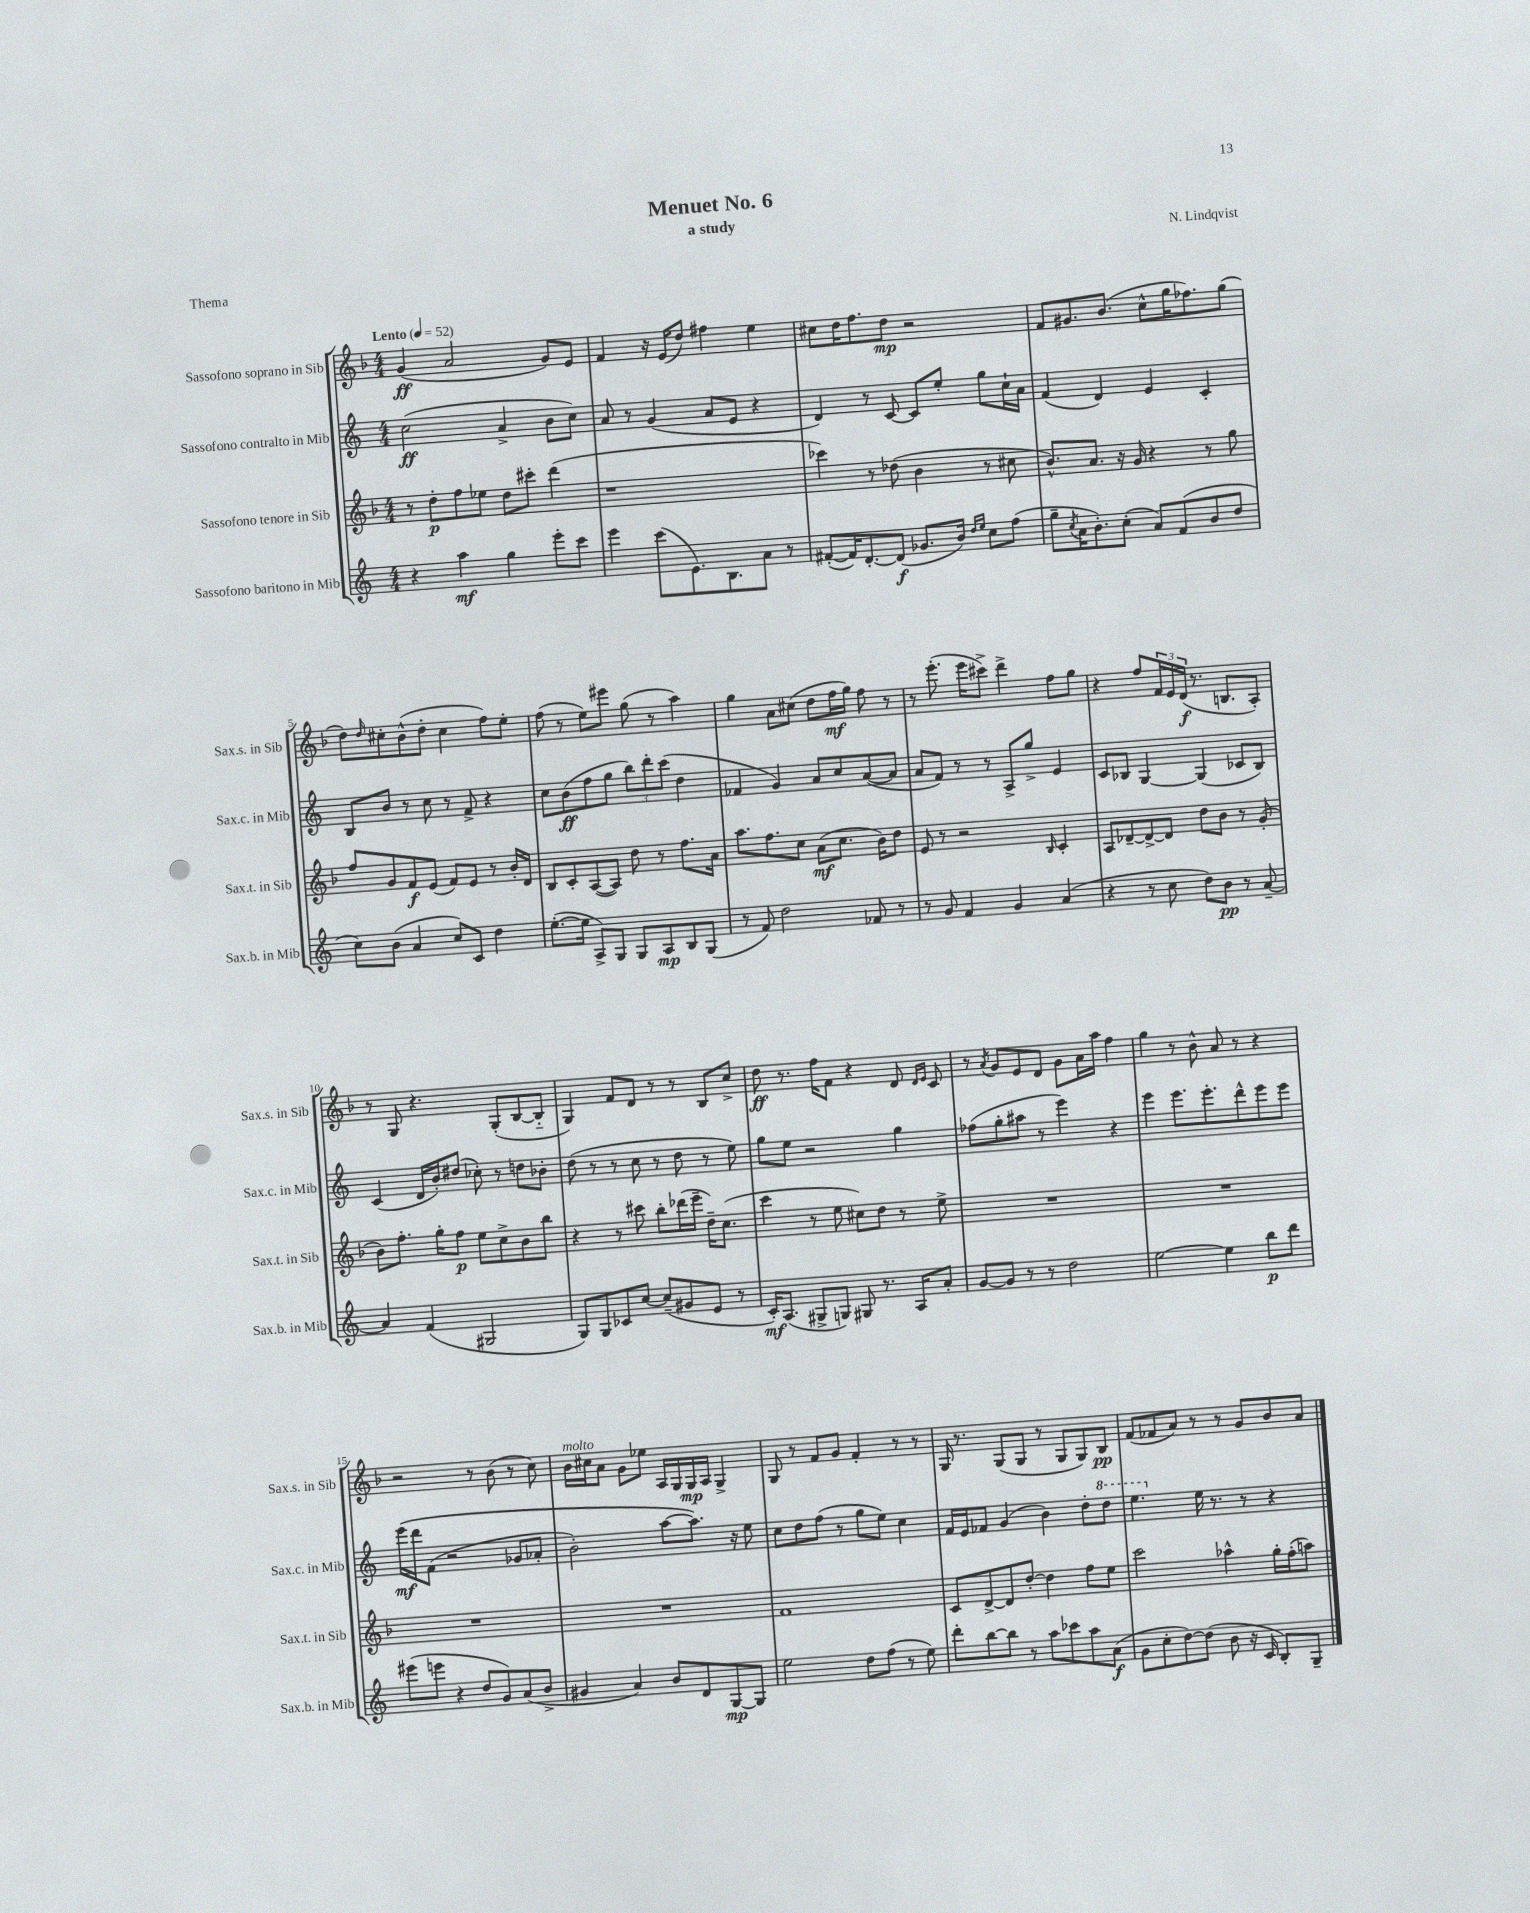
\header { title = "Menuet No. 6" composer = "N. Lindqvist" subtitle = "a study" piece = "Thema" }
<<
\new StaffGroup <<
\new Staff = "s0" \with { instrumentName = "Sassofono soprano in Sib" shortInstrumentName = "Sax.s. in Sib" } {
    \clef treble \key f \major \numericTimeSignature \time 4/4 \tempo "Lento" 4 = 52
    g'4\ff( a'2 g'8) e'8 |
    f'4 r16 e'16( d''8) fis''4 e''4 |
    cis''8 d''16 f''8. d''8\mp r2 |
    f'8 gis'8. bes'8.( c''8-^ g''16 fes''8.) g''8( |
    d''8) \grace { d''16 } cis''8-. bes'8-^( d''8-. cis''4 f''8) e''8-. |
    f''8( r8 e''8) eis'''8 g''8( r8 a''4) |
    g''4 a'8 cis''8( d''8 f''16\mf g''16) f''8 r8 |
    r8 e'''8.-.( e'''16 cis'''8->) d'''4-> f''8 g''8 |
    r4 f''8 \tuplet 3/2 { f'16 e'16 d'16\f( } r8. b8. a8-.) |
    r8 g8 r4. g8-.( bes8~ bes8-_ |
    g4) f'8 d'8 r8 r8 bes8 c''8-> |
    d''8\ff r8. f''16 f'8 r4 d'8 \grace { d'16 e'16 } c'8 |
    r8 \acciaccatura { a'8 } g'8 e'8 d'8 g'8 a'16 a''16 f''4 |
    g''4 r8 bes'8-^ a'8 r8 r4 |
    r2 r8 bes'8( r8 c''8) |
    bes'16^\markup { \italic "molto" } cis''16 a'8 g'8 ees''8 a16 g16 g16\mp a16 g4-> |
    g8 r8 f'8 g'8 f'4-. r8 r8 |
    g16 r8. g8( g8 r8 g8 g8) bes8\pp |
    f'8( fes'8 a'8) r8 r8 g'8 bes'8 a'8 \bar "|." |
}
\new Staff = "s1" \with { instrumentName = "Sassofono contralto in Mib" shortInstrumentName = "Sax.c. in Mib" } {
    \clef treble \key c \major \numericTimeSignature \time 4/4
    c''2\ff( a'4-> b'8 c''8) |
    a'8 r8 g'4( a'8 e'8 r4 |
    d'4) r8 c'8~ c'8 e''8-. g''8 c''16-! a'16 |
    f'4( d'4) e'4 c'4-. |
    b8 b'8 r8 c''8 r8 f'8-> r4 |
    c''8 b'8\ff( f''8 g''8 \tuplet 3/2 { b''8) d'''8-. c'''8( } d''4 |
    fes'4 g'4) a'8 c''8 a'8~( a'8 |
    a'8 f'8) r8 r8 a8-> g''8-> e'4 |
    c'8 bes8 g4~ g4( ces'8 bes8) |
    c'4( d'16 b'16-.) dis''8( ces''8-.) r8 d''8 bes'8-. |
    d''8( r8 r8 c''8 r8 d''8 r8 e''8) |
    g''8 e''8 r2 g''4 |
    fes''8( g''8-. ais''8 r8 e'''4) r4 |
    e'''4 e'''8. e'''8.-. d'''8-^ e'''8 e'''8 |
    e'''16\mf\( d'''16 f'8( r2 ges'8 aes'8-. |
    b'2-.) a''8~ a''8.\) r16 e''8 |
    c''8 d''8 f''8( r8 g''8 e''8) c''4 |
    f'16 e'16 fes'8 g'4( b'4) d''8-. \ottava #1 d'''8 |
    e'''4. \ottava #0 e''16 r8. r8 r4 \bar "|." |
}
\new Staff = "s2" \with { instrumentName = "Sassofono tenore in Sib" shortInstrumentName = "Sax.t. in Sib" } {
    \clef treble \key f \major \numericTimeSignature \time 4/4
    r8 d''8-.\p f''8 ees''8 d''8 cis'''8-. d'''4( |
    r1 |
    ces'''4) r8 des''8( bes'4 r8 cis''8 |
    bes'8.-^) a'8. r16 g'16 r4 r8 g''8 |
    f''8 g'8 f'8\f e'8( f'8) e'8 r8 bes'16-. d'16 |
    bes8 c'8-. a8~( a8) d''8 r8 f''8. a'16 |
    a''8. f''8. c''8 a'8\mf( c''8. bes'16) d''8 |
    e'8 r8 r2 \grace { bes16 } c'4-. |
    a8 des'8~-- des'8~-> des'8 d''8 bes'8 r8 g'8-.( |
    bes'8) f''8.-. g''16-. f''8\p e''8 c''8-> bes'8 bes''8 |
    r4 r8 cis'''8 bes''8-. des'''16( e'''16-- d''16--) c''8.( |
    c'''4 r8 e''8 cis''8) d''8 r8 e''8-> |
    R1 |
    R1 |
    R1 |
    R1 |
    f'1 |
    c'8 d'8~-> d'8 d''8~-. d''4 f''8 e''8 |
    c'''2 aes''4-^ g''16-. f''16-.( a''8) \bar "|." |
}
\new Staff = "s3" \with { instrumentName = "Sassofono baritono in Mib" shortInstrumentName = "Sax.b. in Mib" } {
    \clef treble \key c \major \numericTimeSignature \time 4/4
    r4 a''4\mf g''4 e'''8-. c'''8 |
    e'''4 c'''8( e'8.) b8. a'8 r8 |
    fis'8~-.( fis'16) d'8.~-. d'8\f( ges'8. b'16) \grace { d''16 e''16 } c''8 f''8( |
    g''8-- \acciaccatura { c''8 } a'16 b'8.-.) c''8-.( a'8) f'8( b'8 d''8 |
    c''8) b'8( a'4 c''8) c'8 d''4 |
    e''8.~-.( e''16 a8->) g8 g8 a8\mp b8 g8( |
    r8 f'8) d''2 fes'8 r8 |
    r8 g'8 f'4 g'4 a'4( |
    r4 r8 c''8 d''8) b'8\pp r8 a'8~-- |
    a'4 f'4( gis2 |
    g8) g8 ces'8 c''8~ c''8--( gis'8 e'8 r8 |
    c'16-.\mf) a8.( gis8-> g8) gis8 r8. a16 a'8-. |
    g'8~ g'8 r8 r8 d''2 |
    e''2~ e''4 b''8\p d'''8 |
    eis'''8( e'''8 r4 d''8 g'8) a'8( b'8-> |
    gis'4 a'4) b'8 d'8 g8~\mp g8 |
    e''2 d''8 f''8( r8 e''8) |
    d'''8-. b''8~ b''8 r8 a''8 ces'''8 a''8 a'8\f( |
    g'8 c''8-. d''8~) d''8( b'8 r16 c'16 b8-.) g8-- \bar "|." |
}
>>
>>
